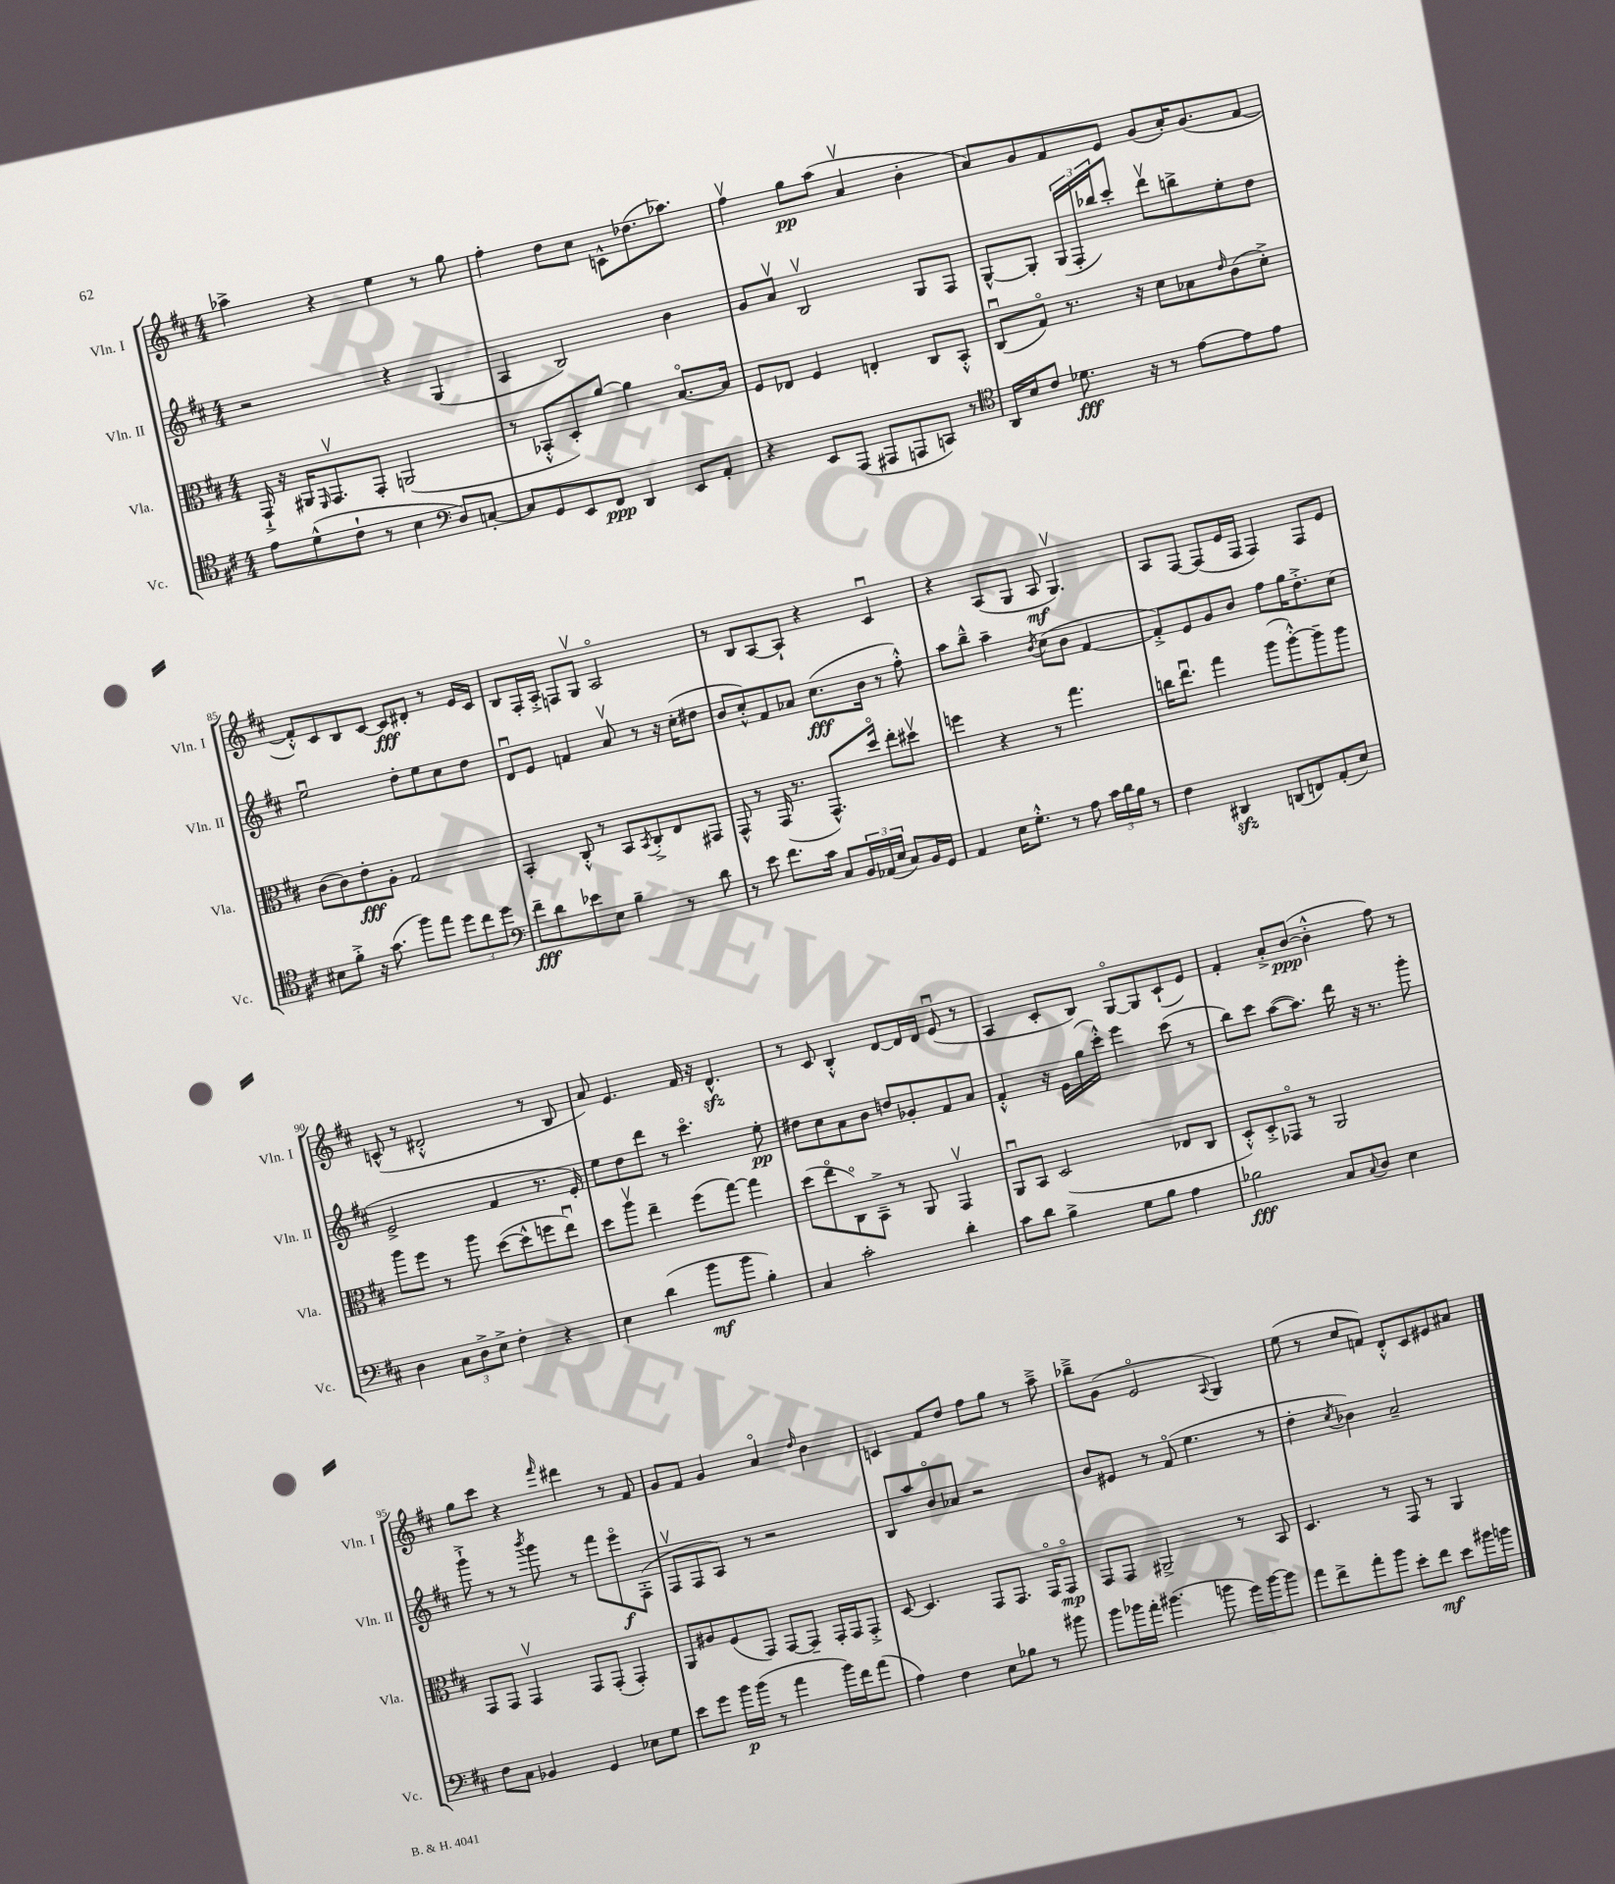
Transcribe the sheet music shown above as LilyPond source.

<<
\new StaffGroup <<
\new Staff = "s0" \with { instrumentName = "Vln. I" shortInstrumentName = "Vln. I" } {
    \clef treble \key d \major \numericTimeSignature \time 4/4
    aes''4-> r4 e''4 r8 g''8 |
    fis''4-. d''8 cis''8 c'8-^ des''8.( aes''8.) |
    fis''4\upbow g''8\pp a''8( a'4\upbow b'4-. |
    a'8) g'8 fis'8 e'8 g'8( a'16-.) g'8.( fis'8~ |
    fis'8-.-^) cis'8 b8 cis'8~ cis'8\fff dis'8-. r8 e'16 cis'16 |
    b8 fis16-. a16-.-> f8 g8\upbow a2\flageolet |
    r8 b8 a8~ a8-! r4 cis'4\downbow |
    r4 a8( g8 a8\mf g4.\upbow) |
    a8 fis8~ fis8( e'16 fis16 fis4) fis8 e'8 |
    c'8-^( r8 dis'2-.-^ r8 b8 |
    a'8) e'4. fis'16 r16 d'4.-^\sfz |
    r8 cis'8 b4-.-^ d'8~ d'16 d'16 e'8\downbow( r8 |
    a4 cis'8-. b8) g8~\flageolet g8 cis'8-!( e'8) |
    fis'4-. a'8-.-> b'8~\ppp( b'4-.-^ fis''8) r8 |
    g''8 cis'''8 r4 \grace { fis'''16 } dis'''4 r8 fis'8 |
    g'8 fis'8 g'4 a'4\flageolet \grace { d''16 } b'4 |
    c'4 fis'8 d''8 fis''8 g''8 r8 a''8---> |
    bes''8---> g'8( e'2\flageolet \appoggiatura { a8 } g4) |
    e''8( r8 cis''8 f'8) d'8-.-^ cis'8 eis'8 ais'8 \bar "|." |
}
\new Staff = "s1" \with { instrumentName = "Vln. II" shortInstrumentName = "Vln. II" } {
    \clef treble \key d \major \numericTimeSignature \time 4/4
    r2 r4 g4( |
    a4 b2) b'4 |
    g'8 a'8\upbow b2\upbow g8 fis8 |
    g8~-^ g8-. \tuplet 3/2 { g16( fis16-. bes''16) } cis'''8-. d'''8\upbow b''8-> e''8-. d''8 |
    e''2\downbow d''8-. e''8 cis''8 d''8 |
    d'8\downbow e'8 f'4 a'8\upbow r8 r16 cis''16-.( dis''8 |
    b'8 cis''8-.-^) fis'8 aes'8 cis''8.\fff( b'16 r8 fis''8-.-^) |
    a''8 b''8---^ a''4-- \acciaccatura { b'8 } cis''8( b'8 fis'4~ |
    fis'8-.->) e'8 g'8 b'8 fis''8 g''16 d''8.-.-> cis''8( |
    e'2-> fis'4 r8. e'16-.) |
    e''8 d''8 d'''8 r8 cis'''4.\flageolet e''8-.\pp |
    dis''8 cis''8 a'8 b'8 d''8 ges'8-. fis'8 a'8 |
    fis'4-.-^ r16 e'16 g''16( cis'''16-.-^) e'''4 cis'''8( r8 |
    b''8) cis'''8 a''8~( a''8.) d'''16 r16 r8. g'''8-. |
    g'''8-!-> r8 r8 \acciaccatura { b'''8 } g'''8 r8 fis'''8 e'''8\flageolet\f fis8-.( |
    fis8\upbow fis8 a8) r8 r2 |
    b8 a''8 b'8\flageolet aes'8 r2 |
    b'8 eis'8 r8 fis'8\flageolet( e''4. r8 |
    d''4-. \acciaccatura { cis''8 } bes'4) a'2-- \bar "|." |
}
\new Staff = "s2" \with { instrumentName = "Vla." shortInstrumentName = "Vla." } {
    \clef alto \key d \major \numericTimeSignature \time 4/4
    g,16-!-> r16 ais,16 \grace { fis,16 } g,8.\upbow g,8-. a,2( |
    r8 bes,8-.-^ d8-.) a'8~ a'4 b8.~\flageolet b16 |
    fis8 ees8 fis4 e4-. cis8 b,8-.-^ |
    cis8\downbow( g8\flageolet) r8. r16 d'8 bes8 \grace { e'16 } cis'8( d'8-.->) |
    cis'8( cis'8) e'8-.\fff a8-. g2 |
    b,4-. cis8-.-^ r8 b,8 \acciaccatura { b,8 } cis8-.-> e8 gis,8 |
    g,8-^ r8 g,16( r8. g,8.-^) d''16\flageolet e''8-. dis''8\upbow |
    f''4 r4 r8 g''4. |
    c''16 e''8.\downbow g''4 a''8( a''8~-.-^) a''8-- a''8 |
    a''8 fis''8 r8 a''8 d''8~( d''8-^ f''8 e''8\downbow) |
    d''8 a''8\upbow e''4-- fis''8( g''8~) g''4 |
    d''8( e''8\flageolet cis8\flageolet) b,8---> r8 a,8 g,4\upbow |
    a,8\downbow b,8 d2( ees8 cis8 |
    d8-.-^) d8-.-> ges,8\flageolet r8 a,2 |
    g,8 g,8 g,4\upbow g,8 g,8-.( g,4-.) |
    a,8 ais8 fis8( g,8) g,8~ g,8-- g,16-. g,16 g,8-.-> |
    d8~ d4. g,8 g,8. g,16\flageolet g,8\flageolet\mp |
    g,8 g,8 ais,2-> r8 b,8 |
    d4. r8 g,8 r8 a,4 \bar "|." |
}
\new Staff = "s3" \with { instrumentName = "Vc." shortInstrumentName = "Vc." } {
    \clef tenor \key d \major \numericTimeSignature \time 4/4
    e'8 d'8-^( cis'8-! r8 b4 \clef bass d8) c8~-. |
    c8 g,8 e,8 fis,8\ppp d,4 e,8 a,8-. |
    r4 e,8 a,,8( ais,,8 a,,8 c,8) r8 |
    \clef tenor a,16 b16 cis'8 des'8.\fff r16 r8 e'8~ e'8 e'8 |
    bis8 fis'8-.-> r16 g'8.( fis''8) e''8 \tuplet 3/2 { d''8 cis''8 d''8 } |
    \clef bass fis'8--\fff d'8 ees'8 e8 b4-- r8 d'8 |
    r8 e'8 fis'8. cis'16 cis8 \tuplet 3/2 { b,16 aes,16( e16 } cis8) b,16 g,16 |
    a,4 e16 g8.-.-^ r8 a8 \tuplet 3/2 { cis'16 d'16 b16 } r8 |
    fis4 dis,4\sfz d,8( f,8) a,8-.( e8) |
    d4 \tuplet 3/2 { cis8 d8-> e8-> } fis4-. r4 |
    e4 d'4( b'8\mf b'8 b4-.) |
    cis4 cis'2-. d'4-. |
    cis'8 d'8 b4-> g8 b8 a4 |
    bes2\fff cis8 \appoggiatura { cis8 } d8 e4 |
    fis8 cis8 bes,4 g,4 ees8 g8 |
    e'8 g'8 b'16\p b'16( r8 a'4 b'16) fis'16 a'8( |
    a4) fis4 e8 bes8 r8 bis'8 |
    b'8 bes'16 a'16-. bis'4.( b'8 g'16) b'16~ b'8 |
    a'8 fis'8-> a'8-. b'8 e'8-. fis'8\mf e'8 bis'16 b'16 \bar "|." |
}
>>
>>
\layout { \context { \Score currentBarNumber = #81 \override BarNumber.break-visibility = ##(#f #t #t) barNumberVisibility = #(every-nth-bar-number-visible 5) } }
